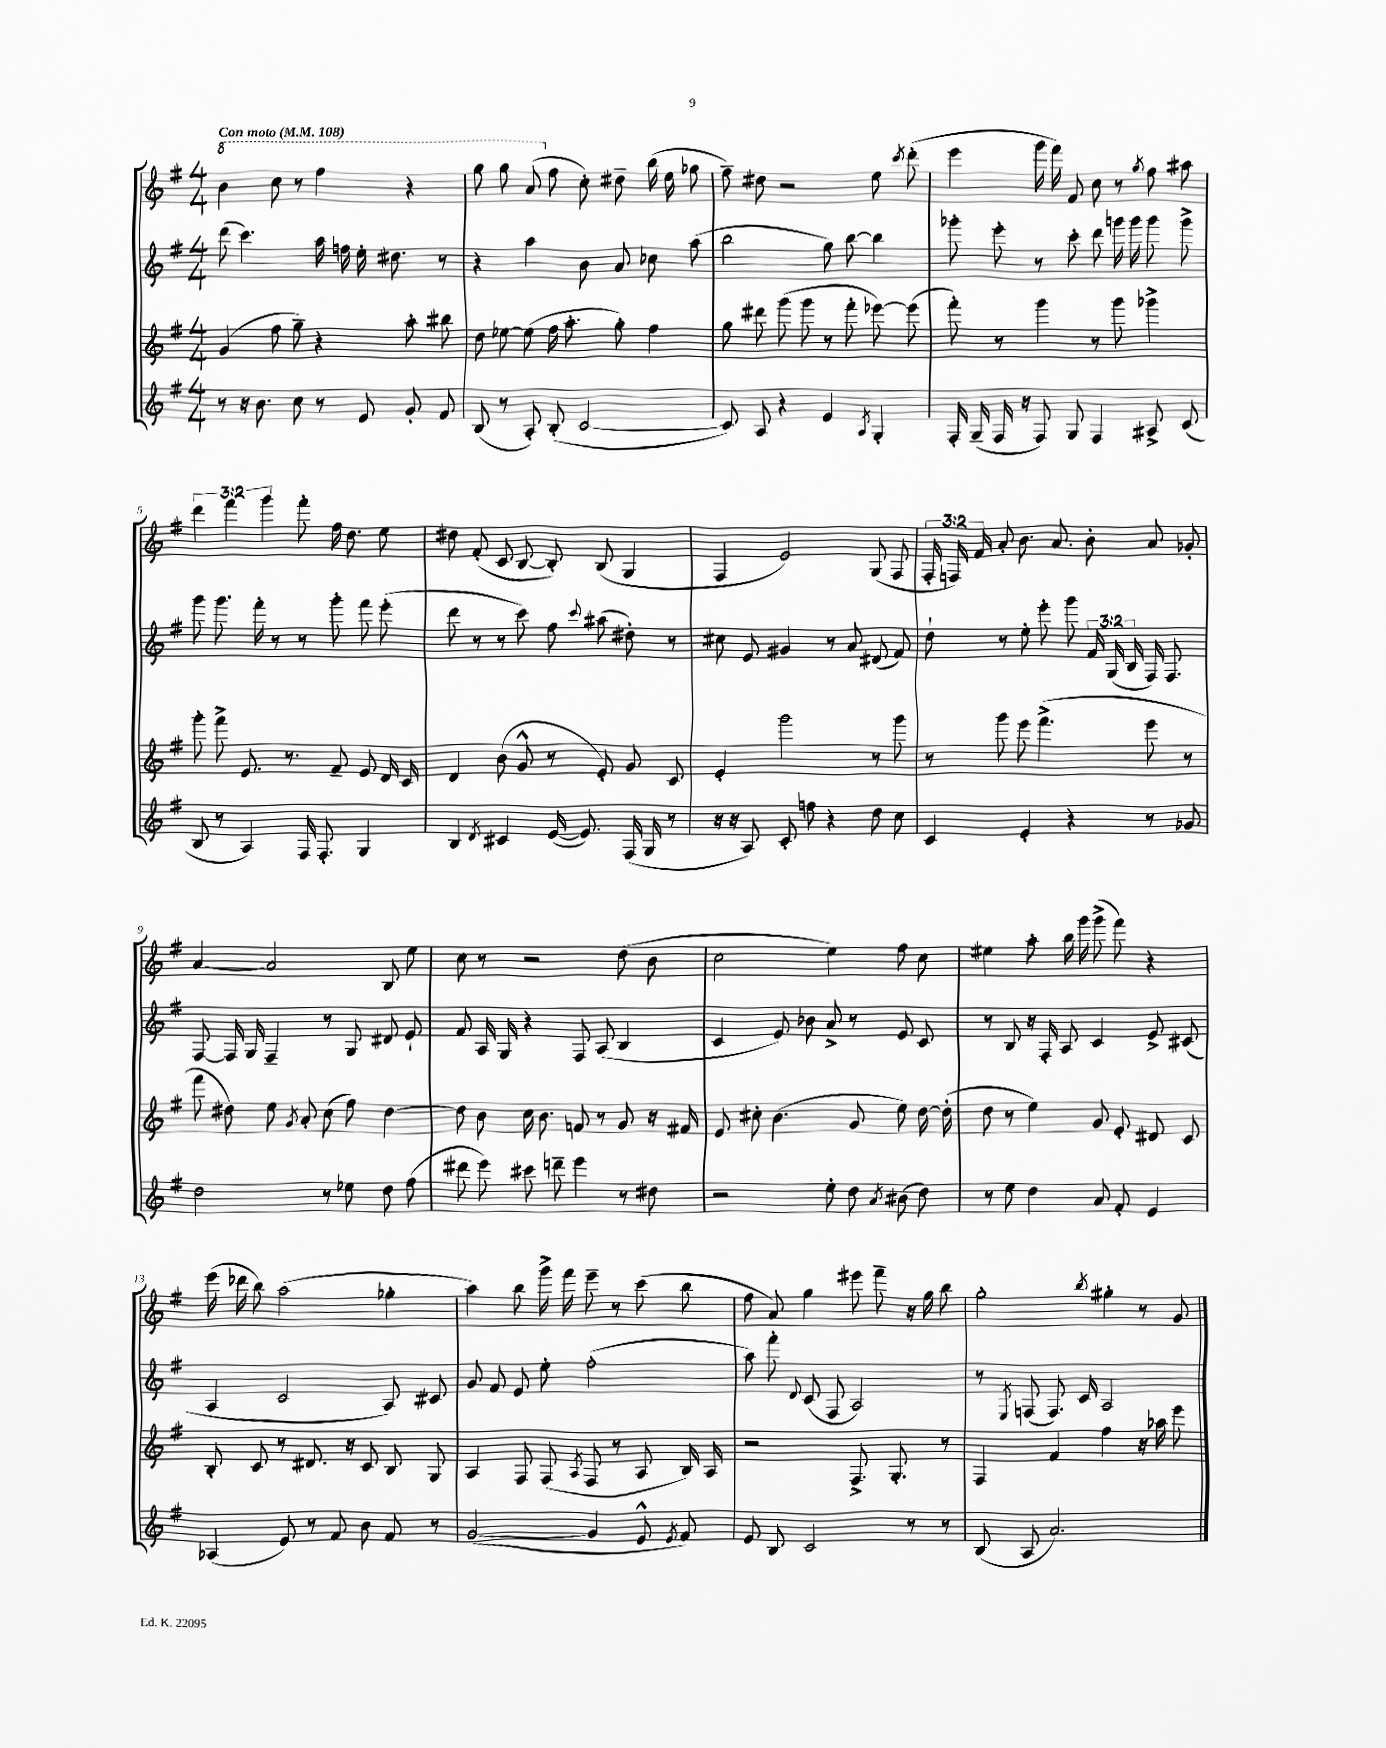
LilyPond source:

<<
\new StaffGroup <<
\new Staff = "s0" {
    \clef treble \key g \major \numericTimeSignature \time 4/4 \override Staff.TupletNumber.text = #tuplet-number::calc-fraction-text \tempo "Con moto" 4 = 108
    \autoBeamOff \ottava #1 b''4 c'''8 r8 fis'''4 r4 |
    g'''8 g'''8 a''8( \ottava #0 fis''8 c''8-.) dis''8-- b''16( e''16 ges''8 |
    fis''8--) dis''8 r2 e''8 \acciaccatura { c'''8 } d'''8-.( |
    e'''4 g'''16 fis'''16) fis'8 c''8 r8 \acciaccatura { g''8 } fis''8 ais''8 |
    \tuplet 3/2 { d'''4 fis'''4 g'''4 } fis'''8-. fis''16 d''8. e''8 |
    dis''8 fis'8-.( c'8 b8~ b8-.) b8( g4 |
    fis4 e'2) g8( fis8 |
    \tuplet 3/2 { fis16-. f16) fis'16 } a'8-. b'8. a'8. b'8-. a'8 ges'8-. |
    a'4~ a'2 b8 e''8 |
    c''8 r8 r2 d''8( b'8 |
    c''2 e''4) fis''8 c''8 |
    eis''4 a''8-. b''16 g'''16 g'''8->( fis'''8) r4 |
    e'''16( des'''16 b''8) a''2( ges''4-. |
    a''4) b''8 g'''16-> fis'''16 e'''8-- r8 c'''8( b''8 |
    fis''8 a'8) g''4 eis'''8 fis'''8-- r16 g''16 b''8 |
    g''2-. \acciaccatura { b''8 } gis''4-. r8 g'8 \bar "|." |
}
\new Staff = "s1" {
    \clef treble \key g \major \numericTimeSignature \time 4/4 \override Staff.TupletNumber.text = #tuplet-number::calc-fraction-text
    \autoBeamOff d'''8( c'''4.) a''16 f''16 e''16-. dis''8. r8 |
    r4 a''4 b'8 a'8 ces''8 a''8( |
    b''2 g''8) b''8~ b''4 |
    ges'''8-. e'''8-. r8 c'''8-. d'''8 g'''16 g'''16 g'''8 g'''8-> |
    g'''8 g'''8. fis'''16-. r8 r8 g'''8-. fis'''8 e'''8-.( |
    d'''8 r8 r8 c'''8) fis''8 \appoggiatura { c'''8 } ais''8( dis''8-.) r8 |
    cis''8 e'8 gis'4 r8 a'8 dis'8( fis'8) |
    d''8-! r8 e''8-. e'''8-. g'''8 \tuplet 3/2 { fis'16 g16( b16 } fis16) fis8. |
    fis8~ fis16 g16 fis4-- r8 g8 dis'8 e'8-! |
    fis'8 a16 g16 r4 fis8 a8( b4 |
    c'4 e'8) bes'8 a'8-> r8 e'8 c'8 |
    r8 b8 r16 fis16-. a8 c'4 e'8-> cis'8( |
    a4 c'2 a8) cis'8 |
    g'8 fis'8 e'8 e''8-. fis''2-.( |
    a''8) fis'''8-. \appoggiatura { d'8 } c'8( fis8 a2) |
    r8 \acciaccatura { e8 } f8( f8.) c'16 a2 \bar "|." |
}
\new Staff = "s2" {
    \clef treble \key g \major \numericTimeSignature \time 4/4
    \autoBeamOff g'4( fis''8 g''8--) r4 a''8-. bis''8 |
    d''8 ees''8~ ees''8( fis''16 a''8.-. g''8-.) fis''4 |
    g''8 dis'''8 g'''8( g'''8 r8 fis'''8-. ees'''8~) ees'''8( |
    fis'''8-.) r8 g'''4 r8 g'''8 ges'''4-> |
    g'''8-. fis'''8-> e'8. r8. fis'8-- e'8 d'16 c'16 |
    d'4 b'8( g'8-^ r8 e'8-.) g'8 c'8 |
    e'4-. g'''2 r8 g'''8 |
    r8 g'''8 e'''8 fis'''4.->( e'''8 r8 |
    fis'''8 dis''8) e''8 \acciaccatura { g'8 } a'8-. c''8( fis''8) dis''4~ |
    dis''8 b'8 c''16 b'8. f'8 r8 g'8 r16 fis'16 |
    e'8 cis''8-. b'4.( g'8 e''8) d''16~ d''16-.( |
    d''8 r8 e''4) g'8 e'8-. dis'8 c'8 |
    b8-. c'8 r8 dis'8. r16 c'8 b8 g8 |
    a4 fis8 fis8( \acciaccatura { a8 } fis8 r8 a8 b16) a16 |
    r2 fis8.-> g8.-. r8 |
    fis4 fis'4 fis''4 r16 aes''16 e'''8 \bar "|." |
}
\new Staff = "s3" {
    \clef treble \key g \major \numericTimeSignature \time 4/4
    \autoBeamOff r8 r16 b'8. c''8 r8 e'8 g'8-. fis'8 |
    b8( r8 a8-.) b8-.( c'2~ |
    c'8) a8 r4 e'4 \acciaccatura { a8 } g4-. |
    fis16-. g16--( fis16 r16 fis8) g8 fis4 ais8-> c'8( |
    b8 r8 a4) fis16 fis8.-. g4 |
    b4 \acciaccatura { d'8 } cis'4 e'16~( e'8.) fis16( g16 r8 |
    r16 r16 a8) c'8-. f''8 r4 d''8 c''8 |
    c'4 e'4-. r4 r8 ges'8 |
    d''2 r8 ees''8 d''8 fis''8( |
    dis'''8 e'''8) cis'''8 d'''8-- e'''4 r8 dis''8 |
    r2 e''8-. d''8 \acciaccatura { a'8 } bis'8( d''8) |
    r8 e''8 d''4 a'8 fis'8-. e'4 |
    aes4( e'8) r8 fis'8 b'8 fis'8 r8 |
    g'2~( g'4 e'8-^ \acciaccatura { e'8 } fis'8) |
    e'8 b8 c'2 r8 r8 |
    b8( a8 a'2.) \bar "|." |
}
>>
>>
